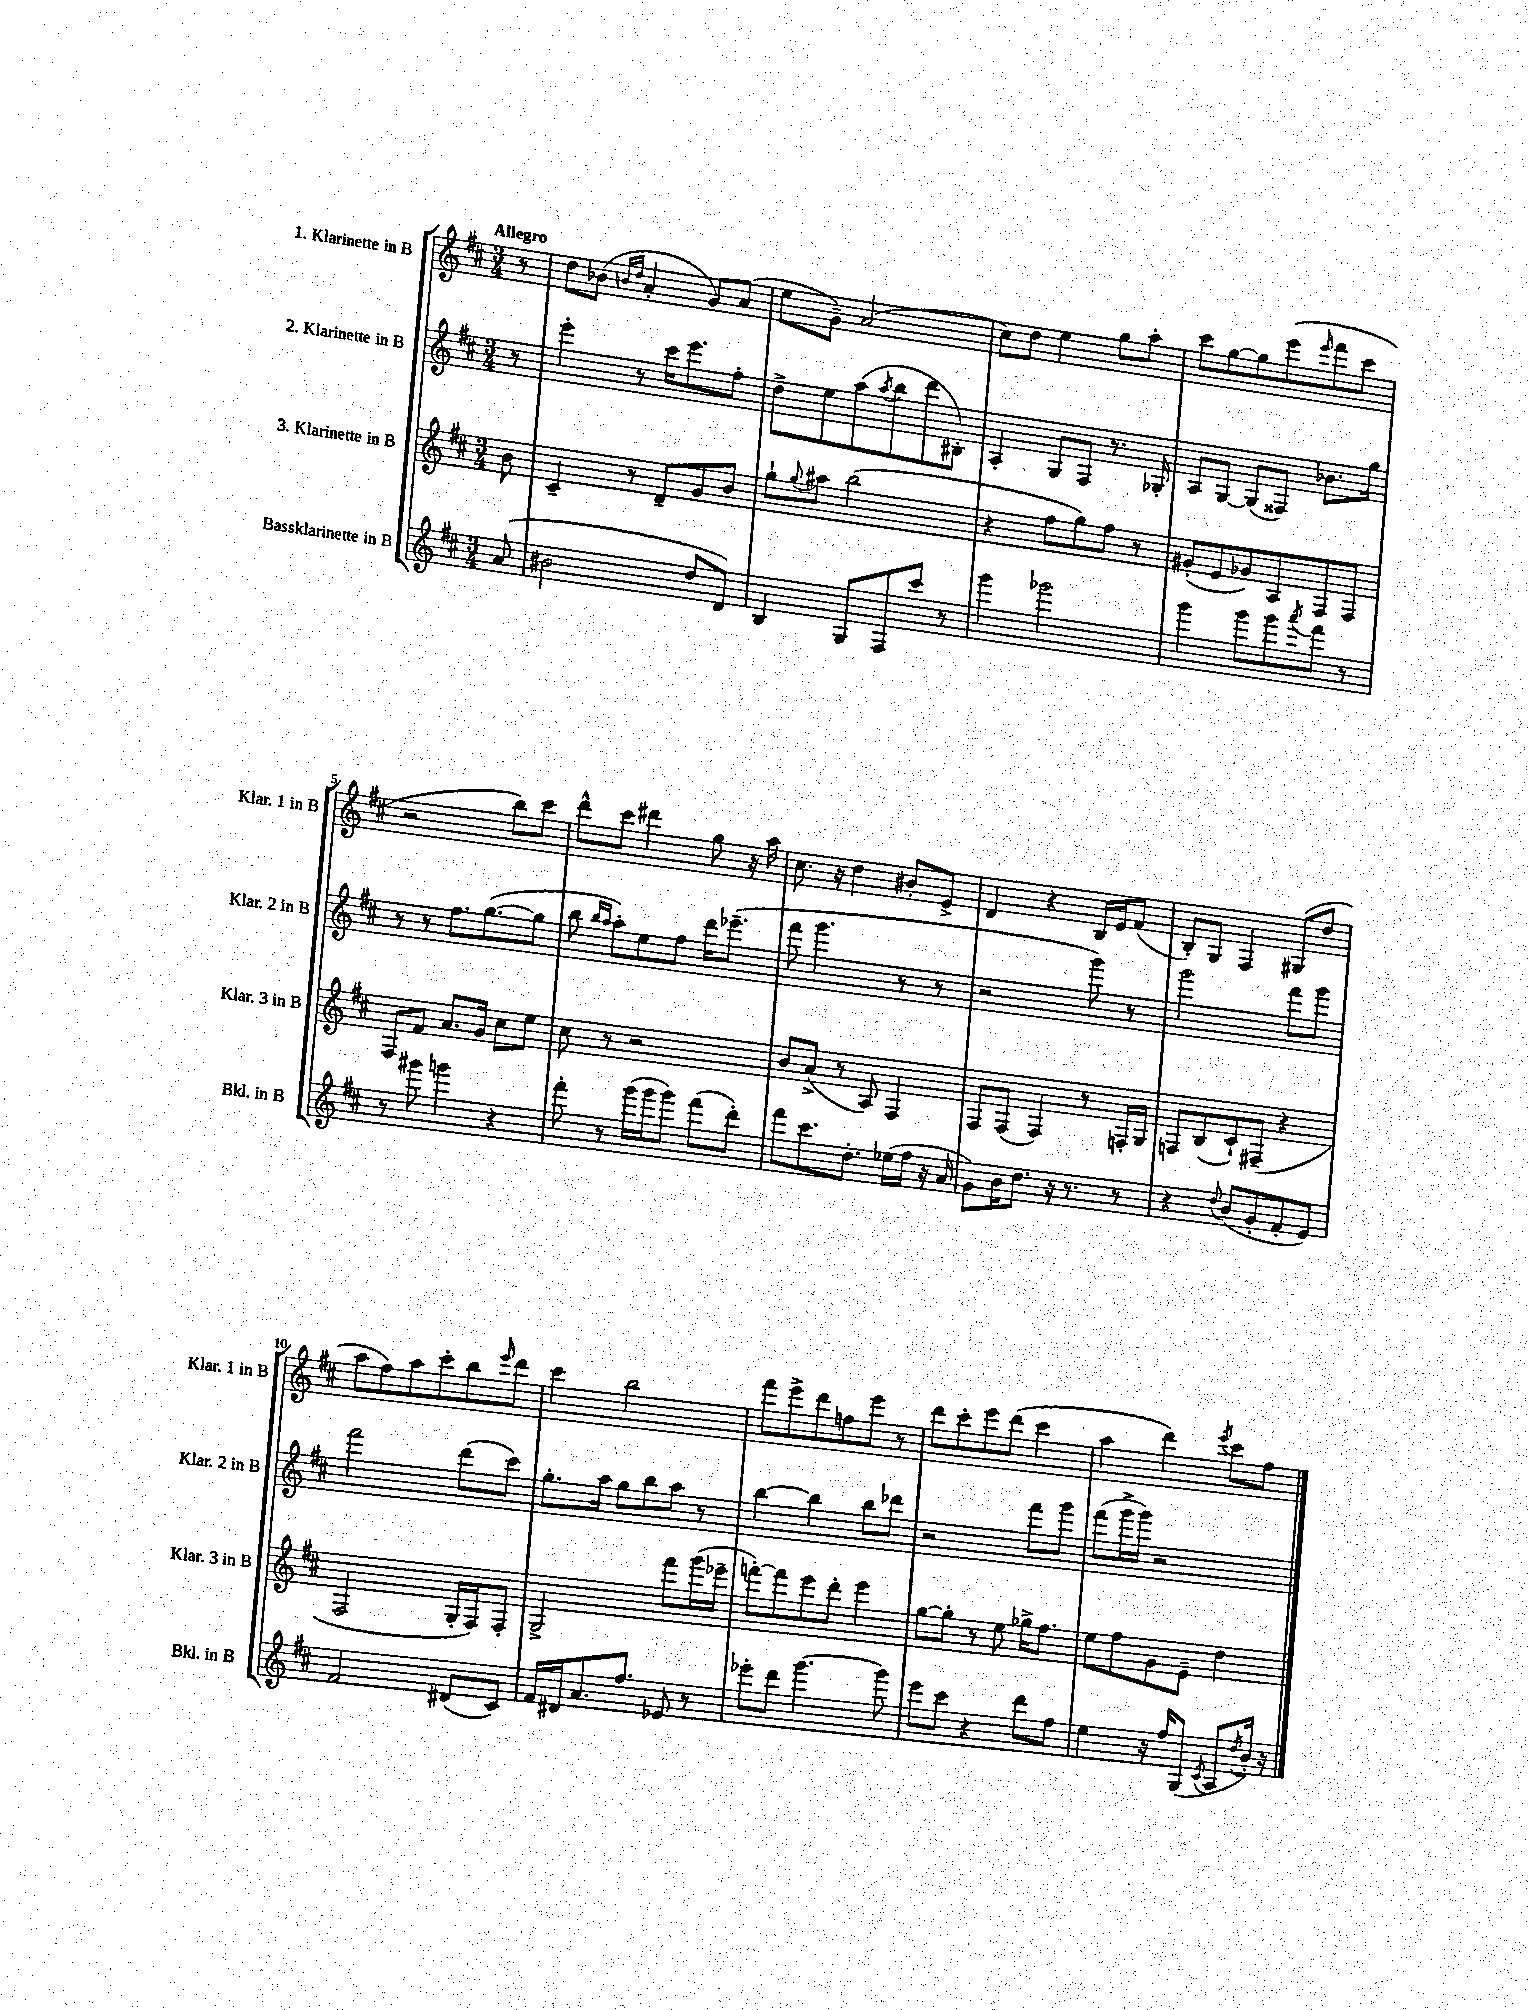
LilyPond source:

<<
\new StaffGroup <<
\new Staff = "s0" \with { instrumentName = "1. Klarinette in B" shortInstrumentName = "Klar. 1 in B" } {
    \clef treble \key d \major \numericTimeSignature \time 3/4 \partial 8 \tempo "Allegro"
    r8 |
    d''8 bes'8( \grace { b'16 d''16 } a'4-. g'8) a'8( |
    e''8 g'8--) a'2( |
    cis''8) d''8 e''4 g''8 a''8-. |
    cis'''8 g''8~ g''8 e'''8( \grace { e'''16 } fis'''8 cis'''8 |
    r2 b''8) cis'''8 |
    d'''8-^ cis'''8 dis'''4 g''8 r16 a''16 |
    cis''8. r16 d''4 bis'8-. e'8-> |
    d'4 r4 b16 e'16 fis'8( |
    b8-.) g8 fis4 gis8( d''8 |
    a''8 fis''8) a''8 cis'''8-. b''8 \grace { e'''16 } d'''8 |
    cis'''4 b''2 |
    fis'''8 e'''8-> d'''8 f''8 e'''8 r8 |
    d'''8 cis'''8-. e'''8 d'''8( cis'''4 |
    a''4 d'''4) \acciaccatura { e'''8 } cis'''8 fis''8 \bar "|." |
}
\new Staff = "s1" \with { instrumentName = "2. Klarinette in B" shortInstrumentName = "Klar. 2 in B" } {
    \clef treble \key d \major \numericTimeSignature \time 3/4 \partial 8
    r8 |
    e'''4-. r8 cis'''16 e'''8. fis''8-. |
    d''8-> e''8 a''8( \acciaccatura { a''8 } b''8 d'''8 bis8-.) |
    a4-. g8 fis8 r8. ges16-. |
    a8 g8~ g8( fisis8) bes'8. g''16 |
    r8 r8 fis''8. g''8.~( g''8 |
    b''8 \grace { b''16 a''16 } a''8-.) e''8 fis''8 d'''16 ees'''8.--( |
    fis'''8 g'''4. r8 r8 |
    r2 g'''8) r8 |
    g'''2 fis'''8 g'''8 |
    fis'''2 d'''8( cis'''8) |
    g''8.-. a''16 g''8 b''8 a''8 r8 |
    b''4~ b''4 b''8 des'''8 |
    r2 fis'''8 g'''8 |
    fis'''8( g'''16-> g'''16) r2 \bar "|." |
}
\new Staff = "s2" \with { instrumentName = "3. Klarinette in B" shortInstrumentName = "Klar. 3 in B" } {
    \clef treble \key d \major \numericTimeSignature \time 3/4 \partial 8
    b'8 |
    cis'4-- r8 d'8-- g'8 b'8 |
    g''8-! \appoggiatura { g''8 } ais''8 b''2( |
    r4 fis''8 g''8) fis''8 r8 |
    gis'8-.( e'8 ges'8) a8 fis8 fis8 |
    fis8 fis'8 a'8. g'16 cis''8 e''8 |
    cis''8 r8 r2 |
    b'8 a'8->( r8 a8) fis4 |
    fis8 fis8( fis4) r8 f16-. g16 |
    f8 b8( cis'8-!) fis8--( r4 |
    fis2 g16-. fis16) fis8-. |
    g2-> fis'''8 g'''16( ees'''16-- |
    f'''8~-.) f'''8 e'''8 d'''8-. e'''4 |
    g''8~ g''8-. r8 e''8 ges''16-> fis''8. |
    e''8 fis''8 g'8 e'8-- d''4 \bar "|." |
}
\new Staff = "s3" \with { instrumentName = "Bassklarinette in B" shortInstrumentName = "Bkl. in B" } {
    \clef treble \key d \major \numericTimeSignature \time 3/4 \partial 8
    a'8( |
    bis'2 d''8 d'8) |
    b4 g8 fis8 cis'''8 r8 |
    g'''4 ges'''2 |
    g'''4 g'''8 g'''8 \acciaccatura { a'''8 } fis'''8 r8 |
    r8 gis'''8 g'''4 r4 |
    fis'''8-. r8 g'''16( g'''16 g'''8) fis'''8( d'''8-.) |
    fis'''8 cis'''8. d''8.-. ees''16( fis''16 r16 a'16 |
    g'8) b'16 d''8. r16 r8. r8 |
    r4 \appoggiatura { d''8 } b'8( g'8-. fis'8-. e'8) |
    fis'2 dis'8( cis'8) |
    fis'16 dis'16 a'8. fis''8. ees'8 r8 |
    ees'''8-. d'''8 g'''4.~ g'''8 |
    e'''8 cis'''8 r4 d'''8 fis''8 |
    e''4 r16 fis''16 g8( \acciaccatura { cis'8 } a8 \acciaccatura { d''8 } b'16-.) r16 \bar "|." |
}
>>
>>
